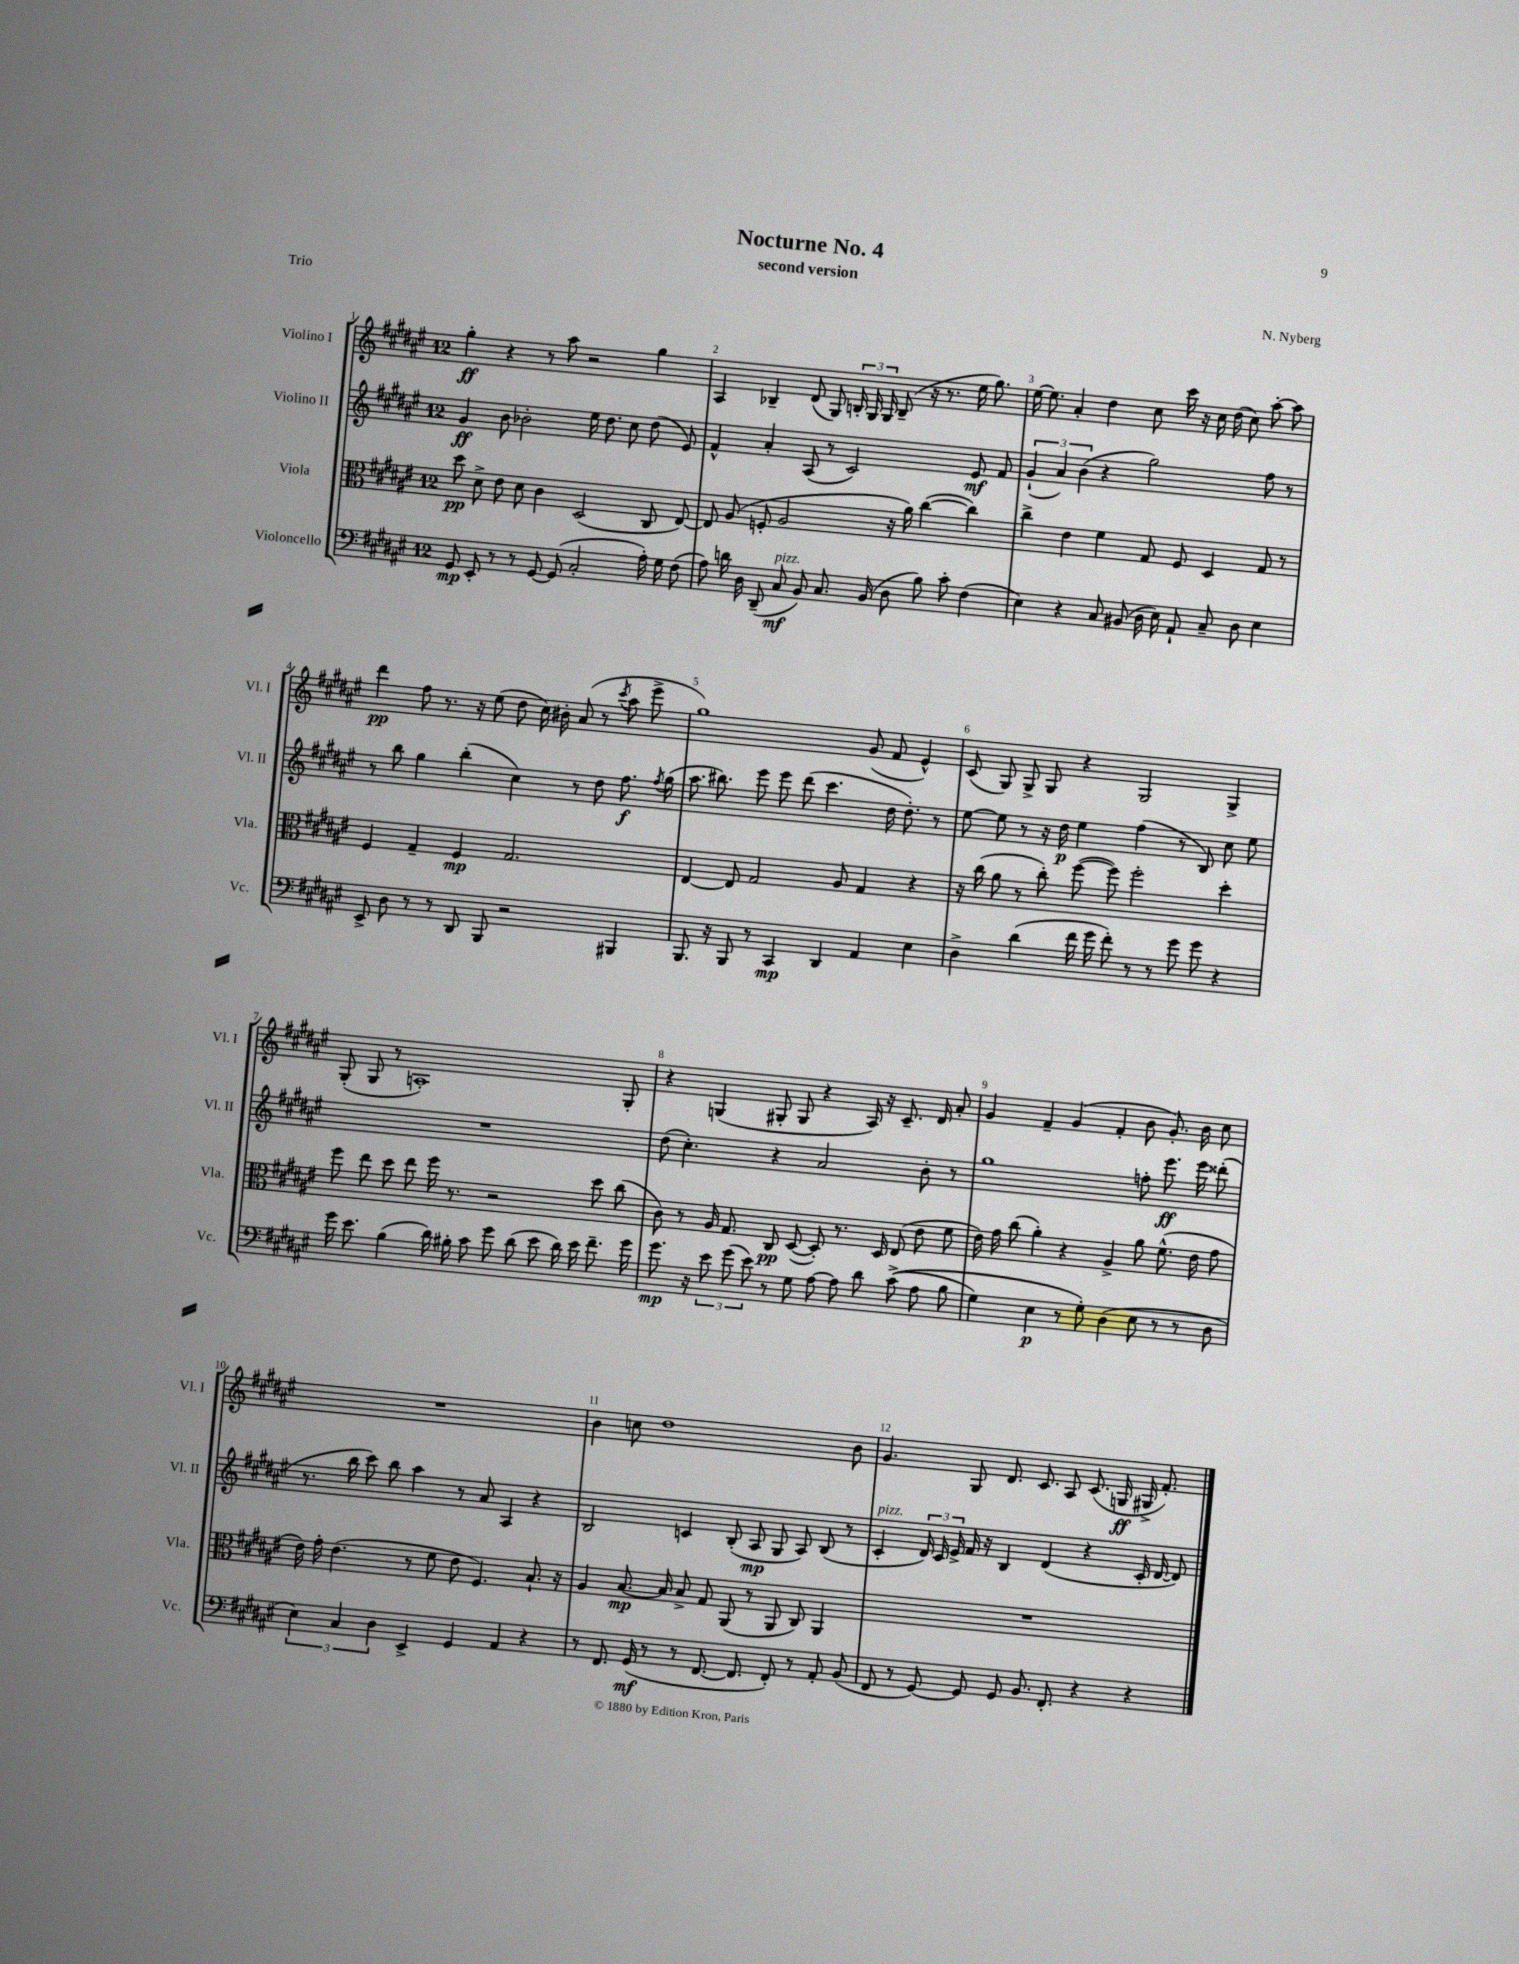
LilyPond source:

\header { title = "Nocturne No. 4" composer = "N. Nyberg" subtitle = "second version" piece = "Trio" }
<<
\new StaffGroup <<
\new Staff = "s0" \with { instrumentName = "Violino I" shortInstrumentName = "Vl. I" } {
    \clef treble \key fis \major \once \override Staff.TimeSignature.style = #'single-digit \time 12/8
    \autoBeamOff gis''4-.\ff r4 r8 ais''8 r2 gis''4 |
    ais4 bes4-- dis'8( gis8) \tuplet 3/2 { b16-. gis16 gis16 } b8--( r16 r8. eis''16 gis''8.) |
    eis''16~ eis''8. ais'4-. dis''4 cis''8 cis'''16 r16 cis''16 dis''16( cis''8) ais''8~-. ais''8 |
    dis'''4\pp fis''8 r8. r16 eis''8( dis''8 cis''16) bis'16-. ais'8( r8 \acciaccatura { cis'''8 } ais''8 eis'''8-> |
    gis''1) gis'8( fis'8 eis'4-^) |
    cis'8( gis8) gis8-> gis8 r4 gis2 gis4-> |
    gis8-.( gis8 r8 a1-.) gis8-. |
    r4 g4( gis8-. gis8 r4 ais16) r16 cis'8.-- dis'16 ais'8-. |
    gis'4 fis'4-- gis'4( fis'4-. b'8 gis'8.-.) b'16 cis''8 |
    R1. |
    b'4 c''8 dis''1 b'8 |
    gis'4. gis8 dis'8. cis'8. ais8 cis'8.( g16\ff gis16-> fis'8.-.) \bar "|." |
}
\new Staff = "s1" \with { instrumentName = "Violino II" shortInstrumentName = "Vl. II" } {
    \clef treble \key fis \major \once \override Staff.TimeSignature.style = #'single-digit \time 12/8
    \autoBeamOff gis'4\ff b'8 bes'2-. eis''16 dis''8. cis''8 dis''8( eis'8) |
    fis'4-^ ais'4-. ais8( r8 cis'2) eis'8\mf fis'8 |
    \tuplet 3/2 { gis'4-!( ais'4) b'4( } r4 gis''2) fis''8 r8 |
    r8 b''8 gis''4 b''4-.( cis''4) r8 dis''8 fis''8.\f \acciaccatura { fis''8 } gis''16( |
    ais''8. bis''8.) eis'''8 eis'''8 dis'''8( cis'''4. dis''16 dis''8.-.) r8 |
    eis''8~ eis''8 r8 r16 dis''16\p eis''4 fis''4( r8 b8) cis''8 eis''8 |
    R1. |
    dis''8( cis''4.-.) r4 ais'2 b'8-. r8 |
    gis''1 f''8-. eis'''8.\ff eis'''16 disis'''8-.( |
    r8. b''16 cis'''8) b''8 ais''4 r8 ais'8 ais4 r4 |
    b2 c'4 b8-.( ais8\mp gis8 ais8) b8( r8 |
    cis'4-.^\markup { \italic "pizz." } \tuplet 3/2 { dis'16) cis'16 eis'16-> } fis'16 r16 b4 dis'4( r4 cis'16-. dis'16~ dis'8) \bar "|." |
}
\new Staff = "s2" \with { instrumentName = "Viola" shortInstrumentName = "Vla." } {
    \clef alto \key fis \major \once \override Staff.TimeSignature.style = #'single-digit \time 12/8
    \autoBeamOff dis''8\pp dis'8-> eis'8 dis'8 cis'4 dis2( cis8 eis8~) |
    eis8 ais8( f8-. ais2 r16 ais'16) cis''4~( cis''4) |
    cis''4-> eis'4 fis'4 gis8 fis8 dis4 gis8 r8 |
    fis4 gis4-- fis4\mp gis2. |
    eis4~ eis8 gis2 ais8 gis4 r4 |
    r16 cis''16( ais'8 r8 cis''8-.) fis''8~( fis''8) fis''2-. dis''4-. |
    fis''8 eis''8 dis''8 eis''8 fis''16 r8. r2 dis''8 cis''8( |
    cis'8) r8 ais16 gis8. cis8\pp dis8~( dis8-.) r8. dis16 eis8( eis'8 fis'8 |
    eis'16) gis'16 cis''8( ais'4-.) r4 ais4-> ais'8 fis'8.-^( eis'16 gis'8 |
    eis'16) gis'16-. eis'4.( r8 fis'8 eis'8 fis4.) b8.-! r16 |
    ais4 b8.~\mp b16 b8-> gis8 ais,8( r8 ais,8 cis8) ais,4 |
    R1. \bar "|." |
}
\new Staff = "s3" \with { instrumentName = "Violoncello" shortInstrumentName = "Vc." } {
    \clef bass \key fis \major \once \override Staff.TimeSignature.style = #'single-digit \time 12/8
    \autoBeamOff gis,8\mp eis,8-. r8 r8 gis,8~ gis,8( cis2-. ais16-.) gis16 fis8( |
    ais8) d'16 dis16 dis,8--( cis8\mf^\markup { \italic "pizz." } b,8) cis8. b,16( dis8 b8) cis'8-. fis4( |
    eis4) r4 cis8 bis,8( dis16 eis16) ais,8-! cis8-- dis8 eis4 |
    eis,8-> dis8 r8 r8 dis,8 b,,8 r2 bis,,4 |
    b,,8. r16 b,,8 r8 cis,4\mp dis,4 ais,4 eis4 |
    dis4-> dis'4( fis'16 gis'16 fis'8-.) r8 r8 gis'8 gis'8 r4 |
    gis'16 eis'8. b4( dis'16) bis16-. cis'8 gis'8 dis'8( eis'8 dis'16) eis'16 fis'8.-- gis'16 |
    gis'8.\mp r16 \tuplet 3/2 { eis'8 gis'8( eis'8) } r8 gis8 ais8~ ais8 dis'8 cis'8->(\( ais8 b8 |
    gis4) eis4\p r8 gis8-.\) dis4( eis8 r8 r8 dis8 |
    \tuplet 3/2 { eis4) cis4 dis4 } eis,4-> gis,4 ais,4 r4 |
    r8 fis,8. gis,16\mf( r8 r8 fis,8.~ fis,8. fis,8-.) r8 ais,8-. b,8( |
    fis,8 r8 gis,8~) gis,8 gis,8 b,8. fis,8.-. r4 r4 \bar "|." |
}
>>
>>
\layout { \context { \Score \override BarNumber.break-visibility = ##(#f #t #t) barNumberVisibility = #all-bar-numbers-visible } }
